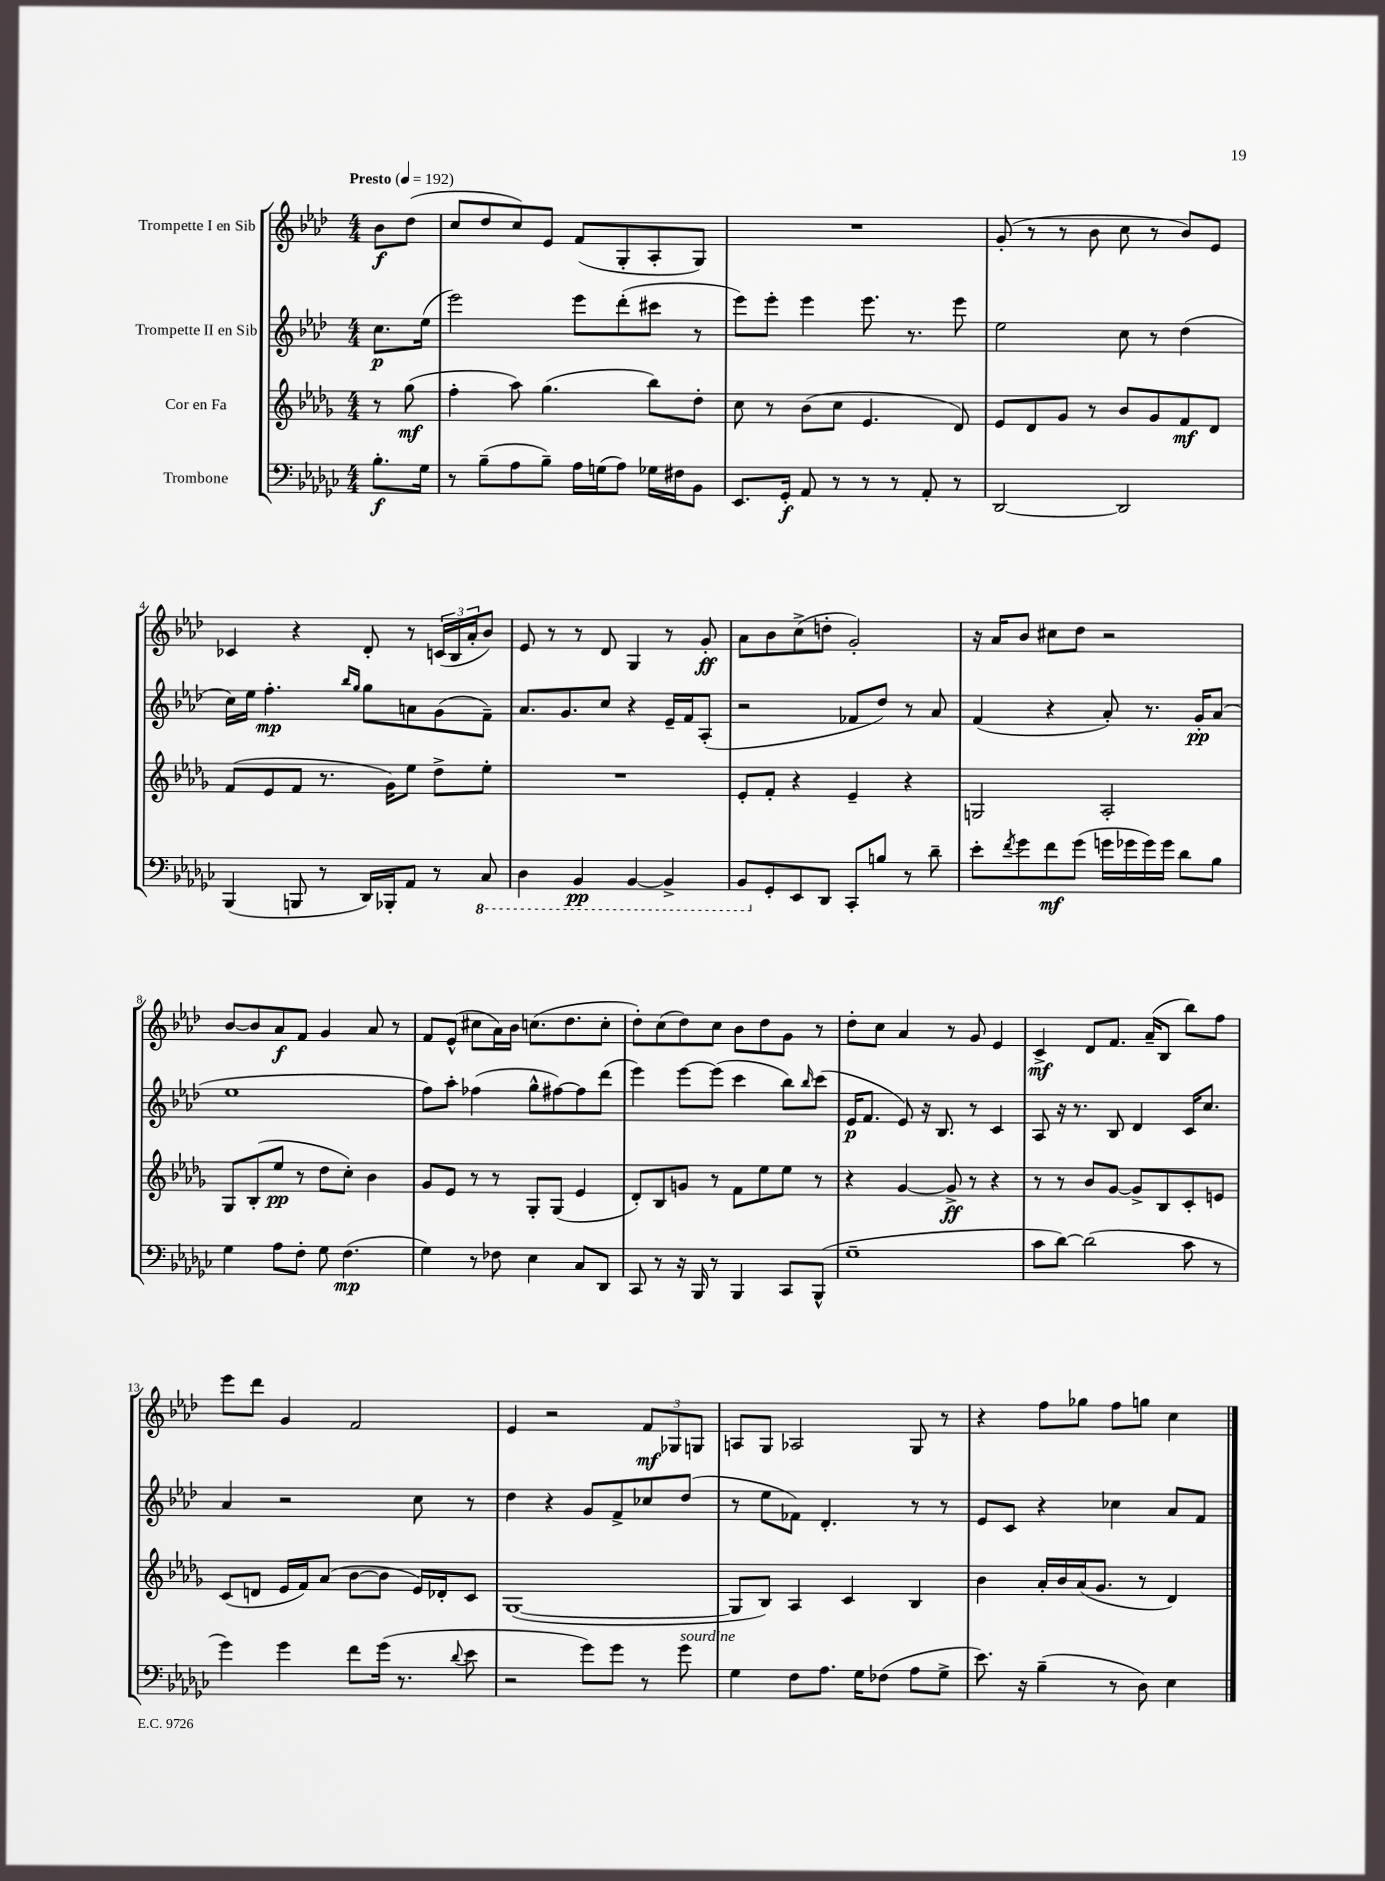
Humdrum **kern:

**kern	**dynam	**kern	**dynam	**kern	**dynam	**kern	**dynam
*part4	*part4	*part3	*part3	*part2	*part2	*part1	*part1
*staff4	*staff4	*staff3	*staff3	*staff2	*staff2	*staff1	*staff1
*I"Trombone	*	*I"Cor en Fa	*	*I"Trompette II en Sib	*	*I"Trompette I en Sib	*
*clefF4	*	*clefG2	*	*clefG2	*	*clefG2	*
*k[b-e-a-d-g-c-]	*	*k[b-e-a-d-g-]	*	*k[b-e-a-d-]	*	*k[b-e-a-d-]	*
*M4/4	*	*M4/4	*	*M4/4	*	*M4/4	*
*MM192	*	*MM192	*	*MM192	*	*MM192	*
=	=	=	=	=	=	=	=
!	!	!	!	!	!	!LO:TX:a:B:t=Presto	!
8.B-'\L	f	8r	.	8.cc\L	p	8b-\L	f
.	.	(8gg-\	mf	.	.	(8dd-\J	.
16G-\Jk	.	.	.	(16ee-\Jk	.	.	.
=1	=1	=1	=1	=1	=1	=1	=1
8r	.	4ff'\	.	2eee-\)	.	8cc/L	.
(8B-~\L	.	.	.	.	.	8dd-/	.
8A-\	.	8aa-\)	.	.	.	8cc/)	.
8B-~\J)	.	(4.gg-\	.	.	.	8e-/J	.
16A-\LL	.	.	.	8eee-\L	.	(8f/L	.
(16Gn\J	.	.	.	.	.	.	.
8A-\J)	.	.	.	(8ddd-'\	.	8G'/	.
16G-X\LL	.	8bb-\L)	.	8ccc#X\J	.	8A-'/	.
16F#X\J	.	.	.	.	.	.	.
8BB-\J	.	8dd-'\J	.	8r	.	8G/J)	.
=2	=2	=2	=2	=2	=2	=2	=2
8.EE-/L	.	8cc\	.	8eee-\L)	.	1r	.
.	.	8r	.	8eee-'\J	.	.	.
16GG-'/Jk	f	.	.	.	.	.	.
8AA-/	.	(8b-\L	.	4eee-\	.	.	.
8r	.	8cc\J	.	.	.	.	.
8r	.	4.e-/	.	8.eee-\	.	.	.
8r	.	.	.	.	.	.	.
.	.	.	.	8.r	.	.	.
8AA-'/	.	.	.	.	.	.	.
8r	.	8d-/)	.	8eee-\	.	.	.
=3	=3	=3	=3	=3	=3	=3	=3
[2DD-/	.	8e-/L	.	2ee-\	.	(8g'/	.
.	.	8d-/	.	.	.	8r	.
.	.	8g-/J	.	.	.	8r	.
.	.	8r	.	.	.	8b-\	.
2DD-/]	.	8b-/L	.	8cc\	.	8cc\	.
.	.	8g-/	.	8r	.	8r	.
.	.	8f/	mf	(4dd-\	.	8b-/L)	.
.	.	8d-/J	.	.	.	8e-/J	.
!!LO:LB:g=z
=4	=4	=4	=4	=4	=4	=4	=4
(4BBB-/	.	(8f/L	.	16cc\LL)	.	4c-X/	.
.	.	.	.	16ee-\JJ	.	.	.
.	.	8e-/	.	4.ff'\	mp	.	.
8BBBn/	.	8f/J	.	.	.	4r	.
8r	.	8.r	.	.	.	.	.
.	.	.	.	16qqbb-/LL	.	.	.
.	.	.	.	16qqgg/JJ	.	.	.
16DD-/LL)	.	.	.	8gg\L	.	8d-'/	.
16BBB-X'/J	.	16g-\KL)	.	.	.	.	.
8AA-/J	.	8ee-\J	.	8an\	.	8r	.
8r	.	8dd-^\L	.	(8g\	.	(24cn/LL	.
.	.	.	.	.	.	24B-/	.
.	.	.	.	.	.	24a-'/J	.
*8ba	*	*	*	*	*	*	*
8CC-/	.	8ee-'\J	.	8f~\J)	.	8b-/J)	.
=5	=5	=5	=5	=5	=5	=5	=5
4DD-\	.	1r	.	8.a-/L	.	8e-/	.
.	.	.	.	.	.	8r	.
.	.	.	.	8.g/	.	.	.
4BBB-/	pp	.	.	.	.	8r	.
.	.	.	.	8cc/J	.	8d-/	.
[4BBB-/	.	.	.	4r	.	4G/	.
4BBB-^/]	.	.	.	16e-~/LL	.	8r	.
.	.	.	.	16f/J	.	.	.
.	.	.	.	(8A-'/J	.	8g'/	ff
=6	=6	=6	=6	=6	=6	=6	=6
8BBB-/L	.	8e-'/L	.	2r	.	8a-\L	.
*X8ba	*	*	*	*	*	*	*
8GG-'/	.	8f'/J	.	.	.	8b-\	.
8EE-/	.	4r	.	.	.	(8cc^\	.
8DD-/J	.	.	.	.	.	8ddn'\J	.
8CC-'/L	.	4e-~/	.	8f-X/L	.	2g'/)	.
8Bn/J	.	.	.	8dd-/J)	.	.	.
8r	.	4r	.	8r	.	.	.
8d-~\	.	.	.	8a-/	.	.	.
=7	=7	=7	=7	=7	=7	=7	=7
8e-'\L	.	2Gn/	.	(4f/	.	16r	.
.	.	.	.	.	.	16a-/KL	.
8qf/	.	.	.	.	.	.	.
8g-\	.	.	.	.	.	8b-/J	.
8f\	mf	.	.	4r	.	8cc#X\L	.
(8g-\J	.	.	.	.	.	8dd-\J	.
16gn\LL	.	2A-'/	.	8a-'/)	.	2r	.
16g-X\	.	.	.	.	.	.	.
16g-\)	.	.	.	8.r	.	.	.
16g-\JJ	.	.	.	.	.	.	.
8d-\L	.	.	.	.	.	.	.
.	.	.	.	16g'/KL	pp	.	.
8B-\J	.	.	.	(8a-/J	.	.	.
!!LO:LB:g=z
=8	=8	=8	=8	=8	=8	=8	=8
4G-\	.	8G-/L	.	1ee-	.	[8b-/L	.
.	.	(8B-'/	.	.	.	8b-/]	.
8A-\L	.	8ee-/J	pp	.	.	8a-/	f
8F'\J	.	8r	.	.	.	8f/J	.
8G-\	.	8dd-\L	.	.	.	4g/	.
(4.F\	mp	8cc'\J)	.	.	.	.	.
.	.	4b-\	.	.	.	8a-/	.
.	.	.	.	.	.	8r	.
=9	=9	=9	=9	=9	=9	=9	=9
4G-\)	.	8g-/L	.	8ff\L)	.	8f/L	.
.	.	8e-/J	.	8aa-'\J	.	(8e-^^/J	.
8r	.	8r	.	(4ff-X\	.	8cc#X\L	.
8F-X\	.	8r	.	.	.	16a-\L)	.
.	.	.	.	.	.	16b-\JJ	.
4E-\	.	8G-'/L	.	8gg^^\L	.	(8.ccn\L	.
.	.	(8G-/J	.	[8ff#X\)	.	.	.
.	.	.	.	.	.	8.dd-\	.
8C-/L	.	4e-/	.	8ff#\]	.	.	.
8DD-/J	.	.	.	(8ddd-\J	.	8cc'\J	.
=10	=10	=10	=10	=10	=10	=10	=10
8CC-/	.	8d-'/L)	.	4eee-\)	.	8dd-'\L)	.
8r	.	8B-/	.	.	.	(8cc\	.
16r	.	8gn/J	.	[8eee-\L	.	8dd-\)	.
16BBB-/	.	.	.	.	.	.	.
8r	.	8r	.	(8eee-\J]	.	8cc\J	.
4BBB-/	.	8f\L	.	4ccc\	.	8b-\L	.
.	.	8ee-\	.	.	.	8dd-\	.
8CC-/L	.	8ee-\J	.	8bb-\L)	.	8g\J	.
.	.	.	.	16qqbb-/	.	.	.
(8BBB-^^/J	.	8r	.	(8ccc\J	.	8r	.
=11	=11	=11	=11	=11	=11	=11	=11
1G-~	.	4r	.	16e-/KL	p	8dd-'\L	.
.	.	.	.	8.f/J	.	.	.
.	.	.	.	.	.	8cc\J	.
.	.	[4g-/	.	8e-/)	.	4a-/	.
.	.	.	.	16r	.	.	.
.	.	.	.	8.B-/	.	.	.
.	.	8g-^/]	ff	.	.	8r	.
.	.	8r	.	8r	.	8g/	.
.	.	4r	.	4c/	.	4e-/	.
=12	=12	=12	=12	=12	=12	=12	=12
8c-\L	.	8r	.	8A-/	.	4c^/	mf
[8d-\J)	.	8r	.	16r	.	.	.
.	.	.	.	8.r	.	.	.
(2d-\]	.	8b-/L	.	.	.	8d-/L	.
.	.	[8g-/J	.	8B-/	.	8.f/J	.
.	.	8g-^/L]	.	4d-/	.	.	.
.	.	.	.	.	.	(16a-~/KL	.
.	.	8B-/	.	.	.	8B-/J	.
8c-\	.	8c'/	.	16c/KL	.	8bb-\L)	.
.	.	.	.	8.cc/J	.	.	.
8r	.	8en/J	.	.	.	8ff\J	.
!!LO:LB:g=z
=13	=13	=13	=13	=13	=13	=13	=13
4g-\)	.	(8c/L	.	4a-/	.	8eee-\L	.
.	.	8dn/J	.	.	.	8ddd-\J	.
4g-\	.	16e-/LL	.	2r	.	4g/	.
.	.	16f/J)	.	.	.	.	.
.	.	(8a-/J	.	.	.	.	.
8f\L	.	[8b-\L	.	.	.	2f/	.
(16g-\Jk	.	8b-\J]	.	.	.	.	.
8.r	.	.	.	.	.	.	.
.	.	16e-/LL)	.	8cc\	.	.	.
.	.	16d-X'/J	.	.	.	.	.
8qqd-/	.	.	.	.	.	.	.
8e-\	.	8c/J	.	8r	.	.	.
=14	=14	=14	=14	=14	=14	=14	=14
2r	.	([1G-	.	4dd-\	.	4e-/	.
.	.	.	.	4r	.	2r	.
8g-\L)	.	.	.	8g/L	.	.	.
8g-\J	.	.	.	8f^/	.	.	.
8r	.	.	.	8cc-X/	.	12f/L	mf
.	.	.	.	.	.	12G-X/	.
!LO:TX:a:i:t=sourdine	!	!	!	!	!	!	!
8g-\	.	.	.	(8dd-/J	.	.	.
.	.	.	.	.	.	12Gn/J	.
=15	=15	=15	=15	=15	=15	=15	=15
4G-\	.	8G-/L]	.	8r	.	8An/L	.
.	.	8B-/J)	.	8ee-\L	.	8G/J	.
8F\L	.	4A-/	.	8f-X\J)	.	2A-X/	.
8.A-\J	.	.	.	4.d-'/	.	.	.
.	.	4c/	.	.	.	.	.
16G-\KL	.	.	.	.	.	.	.
(8F-X\J	.	.	.	.	.	.	.
8A-\L	.	4B-/	.	8r	.	8G/	.
8G-^\J	.	.	.	8r	.	8r	.
=16	=16	=16	=16	=16	=16	=16	=16
8.e-\)	.	4b-\	.	8e-/L	.	4r	.
.	.	.	.	8c/J	.	.	.
16r	.	.	.	.	.	.	.
(4B-~\	.	16a-'/LL	.	4r	.	8ff\L	.
.	.	16b-/	.	.	.	.	.
.	.	(16a-/J	.	.	.	8gg-X\J	.
.	.	8.g-/J	.	.	.	.	.
8r	.	.	.	4cc-X\	.	8ff\L	.
8D-\)	.	8r	.	.	.	8ggn\J	.
4E-\	.	4d-/)	.	8a-/L	.	4cc\	.
.	.	.	.	8f/J	.	.	.
==	==	==	==	==	==	==	==
*-	*-	*-	*-	*-	*-	*-	*-
